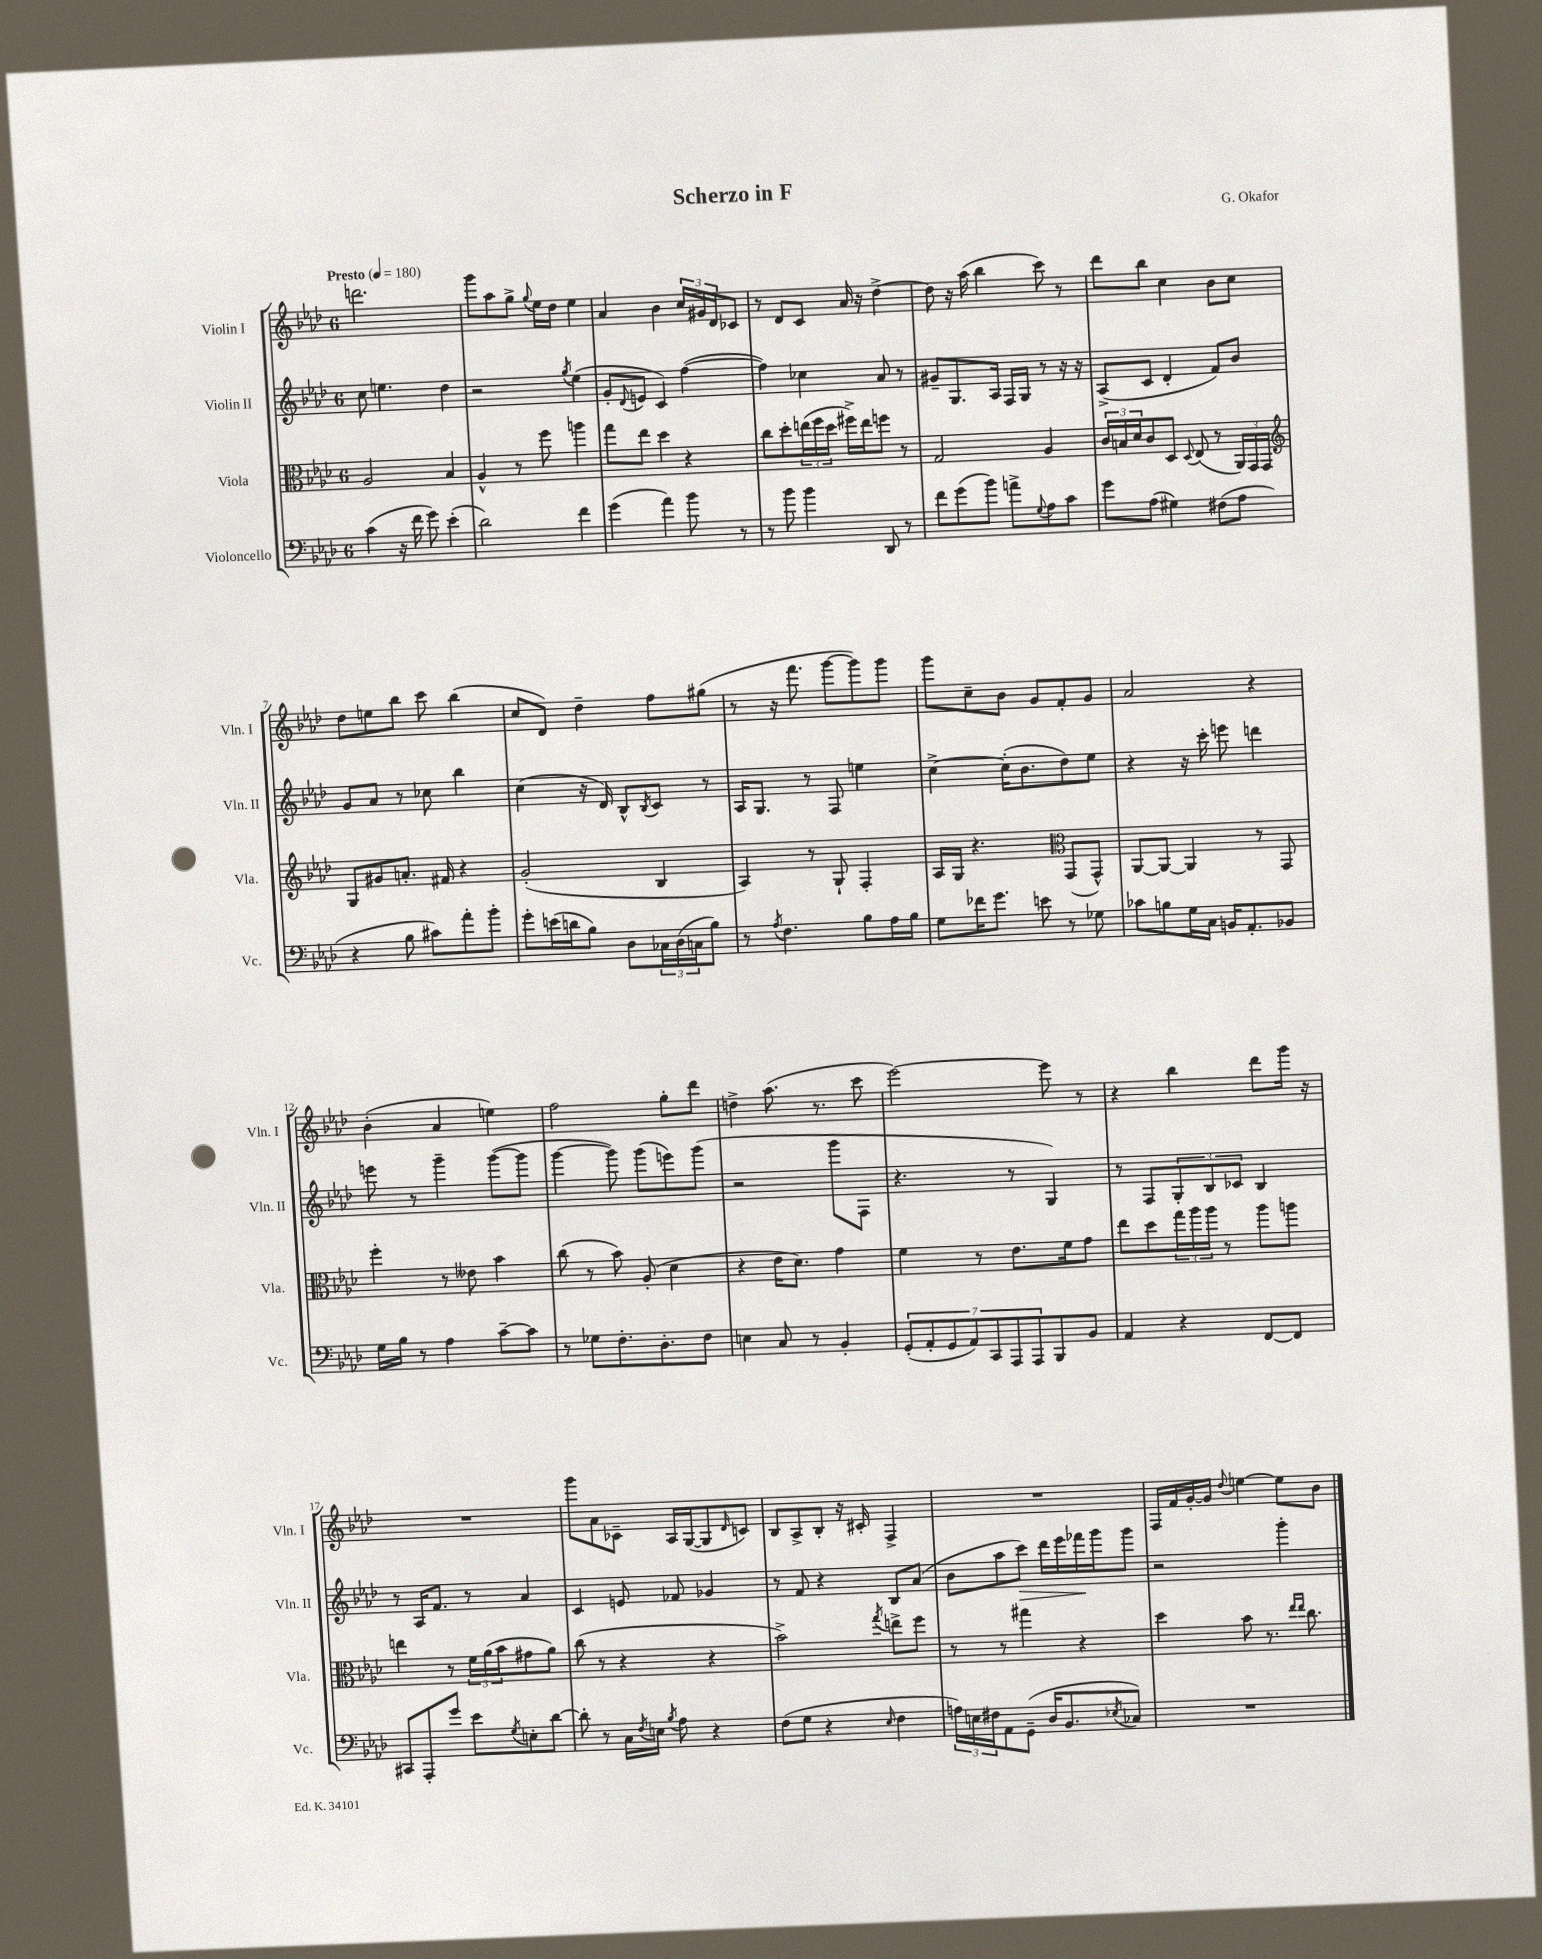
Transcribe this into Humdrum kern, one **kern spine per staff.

**kern	**kern	**kern	**kern
*staff4	*staff3	*staff2	*staff1
*clefF4	*clefC3	*clefG2	*clefG2
*k[b-e-a-d-]	*k[b-e-a-d-]	*k[b-e-a-d-]	*k[b-e-a-d-]
*M6/8	*M6/8	*M6/8	*M6/8
*MM180	*MM180	*MM180	*MM180
(4c\	2A-/	8cc\	2.ddd\
.	.	4.ee\	.
16r	.	.	.
16f\	.	.	.
8g\)	.	.	.
(4e-'\	4B-/	4dd-\	.
=	=	=	=
2d-\)	4A-^^/	2r	8ggg\L
.	.	.	8aa-\
.	8r	.	8gg^\J
.	.	.	8qqgg/
.	8ff\	.	16ee-\LL
.	.	.	16dd-\JJ
.	.	8qgg/	.
4f\	4aa\	(4ee-\	4ee-\
=	=	=	=
(4g\	8gg\L	8g'/L	4a-/
.	.	8qqd-/	.
.	8ee-\J	8e/J	.
4a-\)	4dd-\	4c/)	4b-\
8b-\	4r	([4ff\	24cc/LL
.	.	.	24g#/
.	.	.	24d-/J
8r	.	.	8c-/J
=	=	=	=
8r	8cc\L	4ff\])	8r
8b-\	8dd-'\	.	8d-/L
4b-\	(24ee\L	4cc-\	8c/J
.	24ff\	.	.
.	24dd-\JJ	.	.
.	16ff#^\LL)	.	16a-/
.	16ee\J	.	16r
8DD-/	8ff\J	8a-/	[4dd-^\
8r	8r	8r	.
=	=	=	=
8f\L	2G/	8g#~/L	8dd-\]
(8g\	.	8.G/	16r
.	.	.	(16aa-\
8b-\J)	.	.	4bb-\
.	.	16A-/Jk	.
8a^\L	.	16F/LL	.
.	.	16G/JJ	.
8qqG/	.	.	.
8A-\	4A-/	8r	8ccc\)
8c\J	.	16r	8r
.	.	16r	.
=	=	=	=
8g\L	24c/LL	(8A-^/L	8ddd-\L
.	24B/	.	.
.	24d-/J	.	.
(8A-\J	8c/	8c/J	8bb-\J
4G#\)	8D-/J	4d-'/	4cc\
.	8qqD-/	.	.
.	(8E-/	.	.
(8F#\L	8r	8f/L)	8b-\L
8A-\J	24AA-/LL)	8b-/J	8cc\J
.	24GG/	.	.
.	24GG/JJ	.	.
=	=	=	=
*	*clefG2	*	*
4r	8G/L	8g/L	8dd-\L
.	8g#/	8a-/J	8ee\
8B-\	8.a'/J	8r	8bb-\J
8c#\L)	.	8cc-\	8ccc\
.	16f#/	.	.
8a-'\	4r	4bb-\	(4bb-\
8b-'\J	.	.	.
=	=	=	=
8g'\L	(2g'/	(4cc\	8cc/L
(16e\L	.	.	8d-/J)
16d\J	.	.	.
8B-\J)	.	16r	4dd-~\
.	.	16d-/)	.
8D-\L	.	8B-^^/L	.
.	.	8qB-/	.
24C-\L	4B-/	8c/J	8ff\L
(24D-\	.	.	.
24C\J	.	.	.
8B-\J)	.	8r	(8gg#\J
=	=	=	=
8r	4A-/)	16A-/LK	8r
.	.	8.G/J	.
8qA-/	.	.	.
4.F\	.	.	16r
.	.	.	8.fff\
.	8r	8r	.
.	8G`/	8F/	[8ggg\L
8B-\L	4F'/	4ee\	8ggg\])
16A-\L	.	.	8ggg\J
16B-\JJ	.	.	.
=	=	=	=
8G\L	16A-/LL	[4cc^\	8ggg\L
.	16G/JJ	.	.
16f-\K	4.r	.	8cc~\
8.g\J	.	.	.
.	.	(16cc'\]LK	8b-\J
.	.	8.b-\	.
8e\	.	.	8g/L
*	*clefC3	*	*
8r	(8GG/L	8dd-\)	8f'/
8G-\	8GG^^/J)	8ee-\J	8g/J
=	=	=	=
8c-\L	[8AA-/L	4r	2a-/
8B\	8AA-/_J	.	.
16G\L	4AA-/]	16r	.
16C\JJ	.	16ccc'\	.
16BB/LK	.	8eee\	.
8.AA-'/	.	.	.
.	8r	4ddd\	4r
8BB-/J	8GG/	.	.
=	=	=	=
16G\LL	4ff'\	8eee\	(4b-'\
16B-\JJ	.	.	.
8r	.	8r	.
4A-\	8r	4ggg~\	4a-/
.	8e--\	.	.
[8c~\L	4b-\	([8ggg\L	4ee\)
8c\]J	.	8ggg\]J	.
=	=	=	=
8r	(8cc\	[4ggg\	2ff\
8G-\L	8r	.	.
8.F'\	8b-\)	8ggg\])	.
.	(8A-'/	(8ggg\L	.
8.D-'\	.	.	.
.	4d-\	8eee\)	8gg'\L
8F\J	.	(8ggg\J	8ddd-\J
=	=	=	=
4E\	4r	2r	4dd^\
8C/	16e-\LK	.	(8.aa-\
.	8.d-\J)	.	.
8r	.	.	.
.	.	.	8.r
4BB-'/	4g\	8ggg\L	.
.	.	8F\J	8ccc\
=	=	=	=
(14GG'/L	4f\	4.r	[2eee-\)
14AA-'/	.	.	.
14GG/	.	.	.
14AA-/)	.	.	.
.	8r	.	.
14CC/	.	.	.
14AAA-/	.	.	.
.	8.e-\L	8r	.
14AAA-/	.	.	.
8BBB-/	.	4G/)	8eee-\]
.	16f\k	.	.
8BB-/J	8g\J	.	8r
=	=	=	=
4AA-/	8ee-\L	8r	4r
.	8dd-\	8F/L	.
4r	24gg\L	12G'/	4bb-\
.	24aa-\	.	.
.	24aa-\JJ	12B-/	.
.	8r	.	.
.	.	12c-/J	.
[8FF/L	8aa-\L	4B-/	8ddd-\L
8FF/]J	8aa\J	.	16ggg\Jk
.	.	.	16r
=	=	=	=
8CC#/L	4ee\	8r	2.r
8AAA-'/	.	16A-/LK	.
.	.	8.f/J	.
8g/J	8r	.	.
8e-\L	24f\LL	8r	.
.	(24a-\	.	.
.	24b-\J	.	.
8qG/	.	.	.
8E'\	8g#\	4a-/	.
[8d-\J	8a-\J)	.	.
=	=	=	=
8d-'\]	(8cc\	4c/	8ggg\L
8r	8r	.	8a-\
16C\LL	4r	8e/	8c-~\J
8qF/	.	.	.
16E\JJ	.	.	.
8qB-/	.	.	.
8A-\	.	8f-/	16A-/LL
.	.	.	([16G/J
4r	4r	4g-/	8G/]
.	.	.	16qqd-/
.	.	.	8c/J)
=	=	=	=
(8F\L	2b-^\)	8r	8B-/L
8G\J	.	8f/	8A-^/
4r	.	4r	8B-'/J
.	.	.	16r
.	.	.	16c#'/
16qqE-/	8qgg/	.	.
4F\	8ee^\L	8B-/L	4F^/
.	8ff\J	(8a-/J	.
=	=	=	=
24A\LL)	8r	8b-\L	2.r
24E\	.	.	.
24F#\J	.	.	.
8AA-\	8r	8aa-\	.
(8GG~\J	4gg#\	8ccc\J)	.
16D-/LK	.	16ddd-\LL	.
8.BB-/	.	16eee-\	.
.	4r	16fff-\	.
.	.	16ggg\J	.
8qE-/	.	.	.
8C-/J)	.	8ggg\J	.
=	=	=	=
2.r	4dd-\	2r	16F/LL
.	.	.	16f/
.	.	.	[16g'/
.	.	.	16g/]JJ
.	.	.	8qqdd-/
.	8b-\	.	[4ee\
.	8.r	.	.
.	.	4ggg'\	8ee\]L
.	16qqee-/LL	.	.
.	16qqee-/JJ	.	.
.	8.cc\	.	.
.	.	.	8b-\J
==	==	==	==
*-	*-	*-	*-
